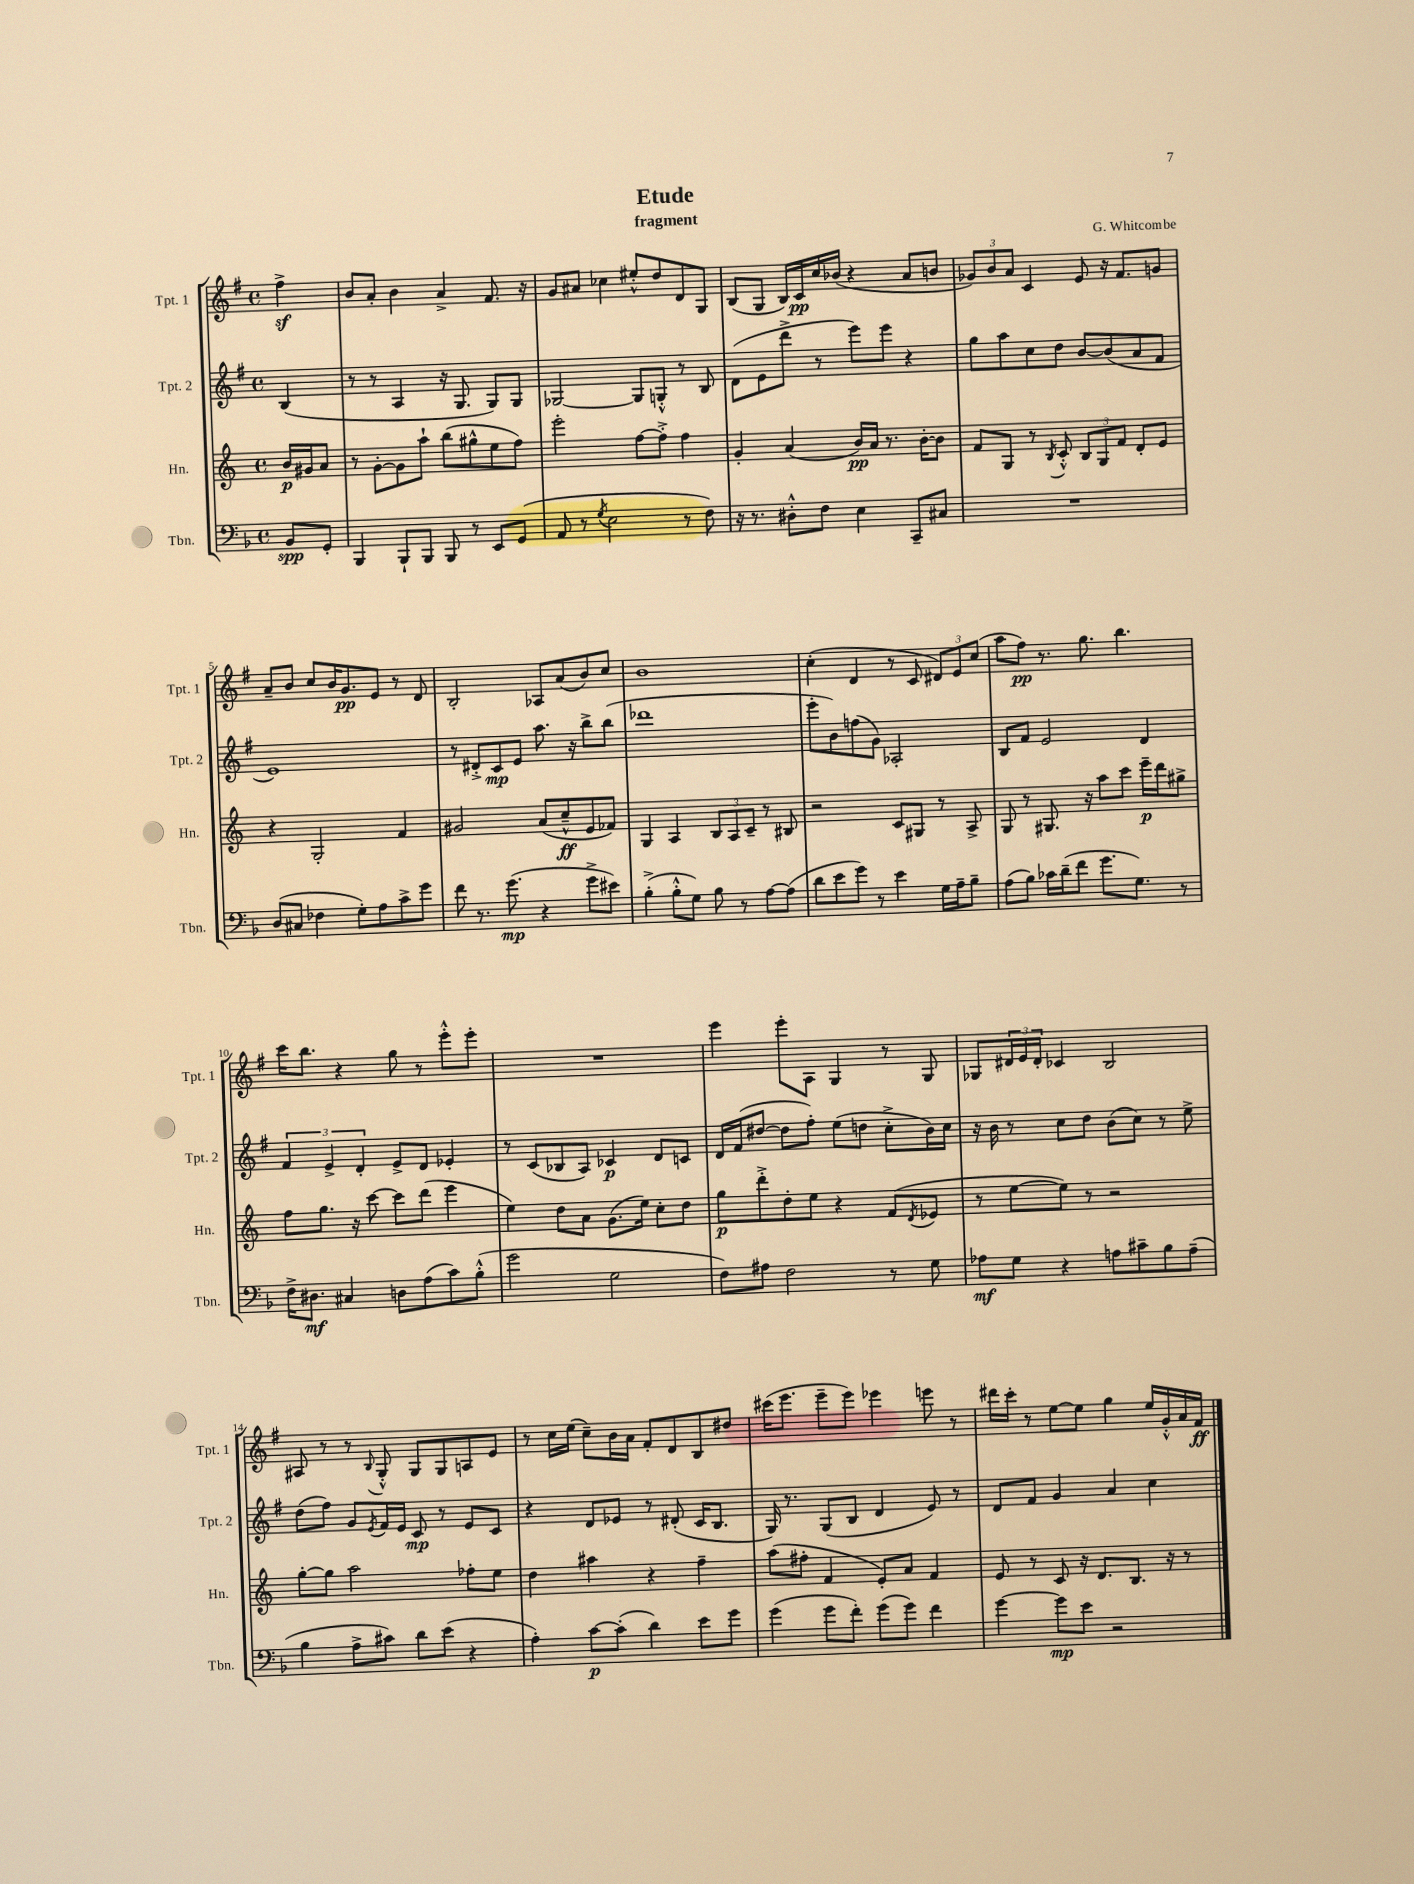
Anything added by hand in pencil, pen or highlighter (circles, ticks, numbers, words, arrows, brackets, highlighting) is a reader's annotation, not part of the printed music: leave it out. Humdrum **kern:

**kern	**kern	**kern	**kern
*staff4	*staff3	*staff2	*staff1
*clefF4	*clefG2	*clefG2	*clefG2
*k[b-]	*k[]	*k[f#]	*k[f#]
*M4/4	*M4/4	*M4/4	*M4/4
*met(c)	*met(c)	*met(c)	*met(c)
8BB-	16b	(4B	4ff#^
.	16g#	.	.
8GG'	8a	.	.
=	=	=	=
4BBB-	8r	8r	8b
.	[8g'	8r	8a'
8BBB-`	8g]	4A	4b
8BBB-	8aa`	.	.
8BBB-	(8bb	16r	4a^
.	.	8.G	.
8r	8gg#^^	.	.
8EE	8ee	8G)	8.f#
(8GG	8ff)	8G	.
.	.	.	16r
=	=	=	=
8AA	2eee'	[2G-	8g
8r	.	.	8a#
8qG	.	.	.
2E	.	.	4cc-
.	[8ff	8G-]	8ee#'^^
.	8ff'^]	8G'^^	8dd
8r	4ff	8r	8d
8F)	.	8B	8G
=	=	=	=
16r	4g'	(8d	(8B
8.r	.	.	.
.	.	8e	8G
8D#'^^	(4a	8ddd^	16B)
.	.	.	16c
8F	.	8r	16cc
.	.	.	(16b-
4E	16b)	8eee)	4r
.	16a	.	.
.	8.r	8eee	.
8CC~	.	4r	8a
.	[16b'	.	.
8C#	8b]	.	8b
=	=	=	=
1r	8f	8gg	12g-)
.	.	.	12b
.	8G	8aa	.
.	.	.	12a
.	8r	8cc	4c
.	8qB	.	.
.	8c'^^	8dd	.
.	12B	[8b	8e
.	12G	.	.
.	.	(8b]	16r
.	12f	.	.
.	.	.	8.f#
.	8d'	8a	.
.	8e	8f#	8g
=	=	=	=
(8D	4r	1e)	8a~
8C#	.	.	8b
4F-	2G'	.	8cc
.	.	.	16b
.	.	.	8.g
8G')	.	.	.
8A	.	.	8e
8c^	4f	.	8r
8g	.	.	8d
=	=	=	=
8f	2g#	8r	2B'
8.r	.	8d#'^	.
.	.	8c	.
(8.g	.	.	.
.	.	8e	.
4r	(8a	8.aa	8A-
.	8cc~^^	.	(8a
.	.	16r	.
8g^	8e	8bb^	8b)
8e#)	8f-)	(8bb	8cc
=	=	=	=
(4B-'^	4G	1ddd-	1b
8B-'^^	4A	.	.
8G)	.	.	.
8B-	12B	.	.
.	12A	.	.
8r	.	.	.
.	12c~	.	.
[8A	8r	.	.
(8A]	8B#	.	.
=	=	=	=
8d	2r	8eee'	(4cc'
8e	.	8b)	.
8g)	.	(8ff	4d
8r	.	8g)	.
4e	8c	2A-'	8r
.	8G#	.	8c
16G	8r	.	12d#)
16A~	.	.	.
.	.	.	12e
8B-~	8A^	.	.
.	.	.	(12cc
=	=	=	=
(8A	8G	8B	8aa
8B-)	8r	8f#	8ff#)
16c-	8.G#	2e	8.r
(16d~	.	.	.
8f	.	.	.
.	16r	.	8.gg
8.g	8aa	.	.
.	8ccc	.	4.bb
8.G)	.	.	.
.	16eee~	4d	.
.	16ddd	.	.
8r	8gg#^	.	.
=	=	=	=
16F^	8ff	6f#	16ccc
8.D#	.	.	8.bb
.	8.gg	.	.
.	.	6e^	.
4C#	.	.	4r
.	16r	.	.
.	.	6d'	.
.	[8ccc	.	.
8D	8ccc]	8e^	8gg
(8A	(8ddd	8d	8r
8c)	4eee	4e-'	8eee'^^
(8B-'^^	.	.	8eee'
=	=	=	=
2g	4ee)	8r	1r
.	.	(8c	.
.	8dd	8B-	.
.	8a	8A)	.
2G	(8.g	4c-	.
.	16ee)	.	.
.	8cc'	8d	.
.	8dd	8c	.
=	=	=	=
8F)	8gg	16d	4eee
.	.	(16f#	.
8A#	8ddd'^	[8dd#	.
2F	8dd'	8dd#]	8eee'
.	8ee	8ff#')	8A
.	4r	(8ee	4G
.	.	8dd	.
8r	(8f	8cc'^	8r
.	8qd	.	.
8G	8e-	16b)	8G
.	.	16cc	.
=	=	=	=
8A-	8r	16r	8G-
.	.	16b	.
8G	[8ee	8r	24d#
.	.	.	24e
.	.	.	24d#'
4r	8ee])	8cc	4c-
.	8r	8dd	.
8A	2r	(8b	2B
8c#~	.	8cc)	.
8B-	.	8r	.
(8A~	.	8ee^	.
=	=	=	=
4B-	[8gg'	(8dd	8A#
.	8gg]	8ff#)	8r
8A^	2aa	8g	8r
.	.	8qe	8qqB
8c#)	.	16f#	8G'^^
.	.	16e	.
8d	.	8c	8G
(8e	.	8r	8G
4r	8ff-'	8e	8A
.	8ee	8c	8e
=	=	=	=
4A')	4dd	4r	8r
.	.	.	16cc
.	.	.	(16ee
[8c	4aa#	8d	8cc~)
(8c']	.	8e-	16b
.	.	.	16a
4d)	4r	8r	8f#'
.	.	(8d#'	8d
8e	4ff~	16c	8B
.	.	8.B	.
8g	.	.	8dd#
=	=	=	=
(4g	(8aa	16G)	(16ccc#
.	.	8.r	8.eee
.	8ff#'	.	.
8g	4f	(8G	8eee~
8f')	.	8B	8eee)
(8g	8e')	4d	4eee-
8g)	8a	.	.
4f	4f	8e)	8eee
.	.	8r	8r
=	=	=	=
[4g	8e	8d	16ddd#
.	.	.	16ccc'
.	8r	8f#	8r
8g]	8c	4g	[8ee
8e	16r	.	8ee]
.	8.d	.	.
2r	.	4a	4gg
.	8.B	.	.
.	.	4cc	16ee
.	16r	.	16g'^^
.	8r	.	16a
.	.	.	16f#
==	==	==	==
*-	*-	*-	*-
